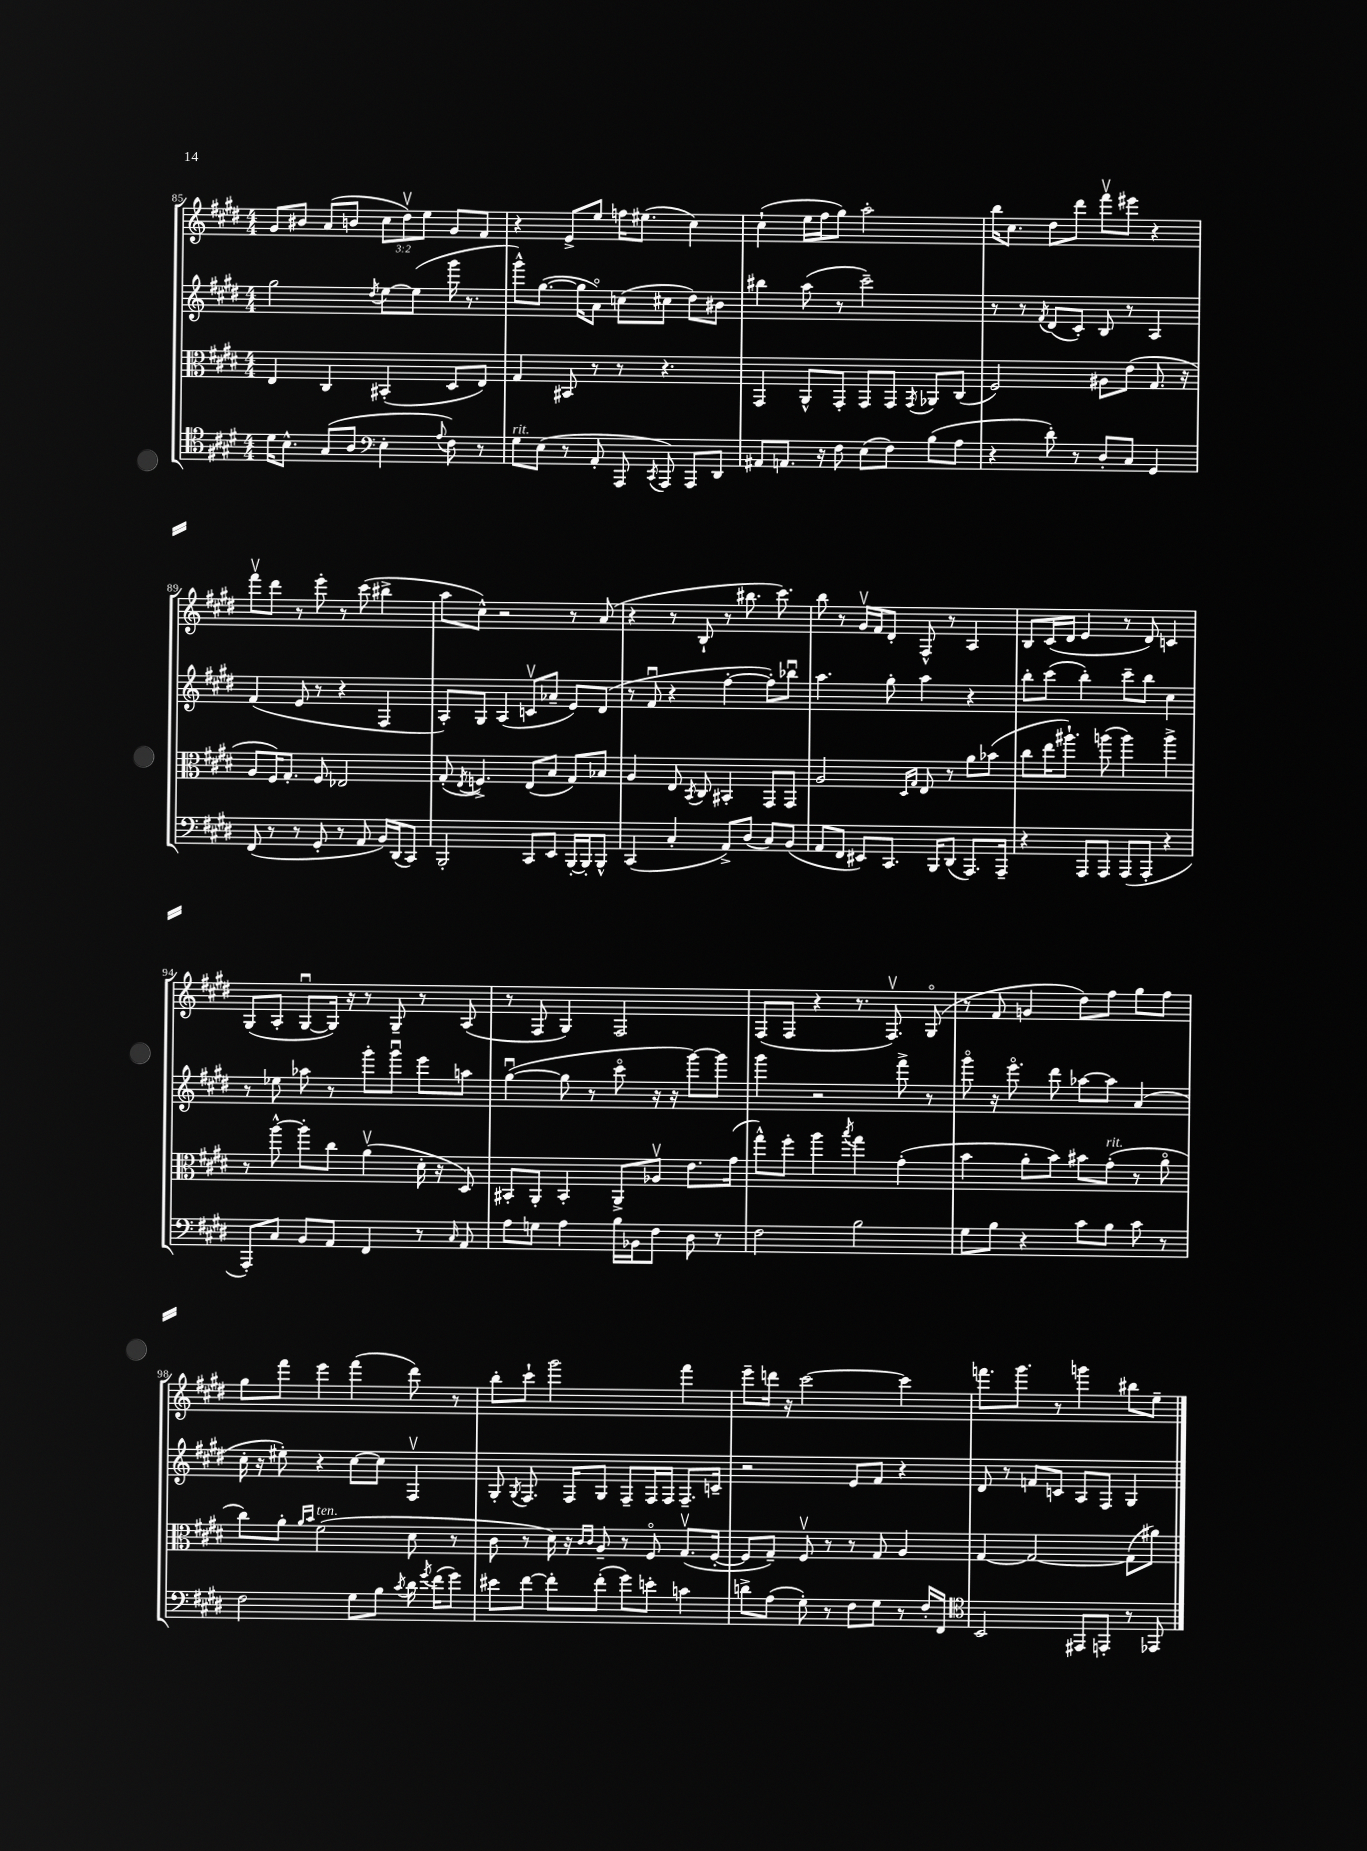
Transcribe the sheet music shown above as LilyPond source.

<<
\new StaffGroup <<
\new Staff = "s0" {
    \clef treble \key e \major \numericTimeSignature \time 4/4 \override Staff.TupletNumber.text = #tuplet-number::calc-fraction-text
    \autoBeamOff gis'8[ bis'8] a'8[( b'8] \tuplet 3/2 { cis''8[ dis''8\upbow) e''8] } gis'8[ fis'8] |
    r4 e'8[-> e''8] f''16[ eis''8.]( cis''4) |
    cis''4-!( e''16[ fis''16 gis''8]) a''2-. |
    b''16[ cis''8.] dis''8[ dis'''8] fis'''8[\upbow eis'''8] r4 |
    fis'''8[\upbow dis'''8] r8 e'''8-. r8 cis'''8( bis''4-> |
    a''8[ cis''8]-^) r2 r8 a'8( |
    r4 r8 b8-! r8 bis''8. cis'''8.) |
    b''8 r8 gis'16[\upbow fis'16 dis'8]-. fis8-^ r8 a4 |
    b8[ cis'16( dis'16] e'4 r8 dis'8) c'4 |
    gis8[( a8]-. gis8[~\downbow gis16]) r16 r8 gis8-- r8 a8( |
    r8 fis8 gis4) fis2 |
    fis8[( fis8] r4 r8. fis8.\upbow) gis8\flageolet( |
    r8 fis'8 g'4 dis''8[) fis''8] gis''8[ fis''8] |
    gis''8[ fis'''8] e'''4 fis'''4( dis'''8) r8 |
    b''8[-. cis'''8]-! gis'''2 fis'''4 |
    e'''8[-- d'''16] r16 cis'''2~ cis'''4 |
    f'''8.[ gis'''8.] r8 g'''4 bis''8[ e''8]-- \bar "|." |
}
\new Staff = "s1" {
    \clef treble \key e \major \numericTimeSignature \time 4/4
    \autoBeamOff gis''2 \acciaccatura { dis''8 } e''8[~ e''8]( gis'''16 r8. |
    gis'''8[-^) gis''8.]~( gis''16[ a'8]\flageolet) c''8[( cis''8] dis''8[) bis'8] |
    bis''4 a''8( r8 cis'''2--) |
    r8 r8 \acciaccatura { fis'8 } dis'8[( cis'8]-.) b8 r8 a4 |
    fis'4( e'8 r8 r4 fis4 |
    a8[-.) gis8] a4( c'8[\upbow aes'8]-- e'8[) dis'8]( |
    r8 fis'8\downbow r4 fis''4~-. fis''8[-.) bes''8]\downbow |
    a''4. gis''8-. a''4 r4 |
    b''8[-. cis'''8]( b''4-.) cis'''8[-- b''8] cis''4 |
    r8 ees''8 aes''8 r8 gis'''8[-. gis'''8]\downbow e'''8[ a''8] |
    gis''4~\downbow( gis''8 r8 cis'''8\flageolet r16 r16 gis'''8[~) gis'''8] |
    gis'''4 r2 fis'''8-> r8 |
    gis'''8\flageolet r16 e'''8.\flageolet dis'''8 aes''8[~ aes''8] a'4( |
    cis''16-. r16 eis''8-.) r4 cis''8[~ cis''8] fis4\upbow |
    gis8-. \acciaccatura { gis8 } fis8. fis16[ gis8] fis8[-- fis16 fis16] fis8.[-- c'16]-- |
    r2 e'8[ fis'8] r4 |
    dis'8 r8 f'8[ c'8] a8[ fis8] gis4 \bar "|." |
}
\new Staff = "s2" {
    \clef alto \key e \major \numericTimeSignature \time 4/4
    \autoBeamOff e4 cis4 bis,4-.( dis8[ e8]) |
    gis4 bis,8 r8 r8 r4. |
    gis,4 a,8[-^ gis,8]-. gis,8[ gis,8] \acciaccatura { gis,8 } aes,8[ cis8]( |
    fis2) ais8[ e'8]( gis8. r16 |
    a8[ fis16) gis8.]-. fis8 ees2 |
    gis8-.( \acciaccatura { e8 } f4.->) e8[( b8] gis8[) bes8] |
    a4 e8 \acciaccatura { b,8 } cis8 bis,4-. gis,8[ gis,8] |
    a2 \grace { dis16[ gis16] } e8 r8 a'8[ bes'8]( |
    cis''8[ e''16 ais''8.]-!) a''8( a''4) a''4-> |
    r8 a''8~-^ a''8[-. cis''8] a'4\upbow( dis'16-. r16 dis8) |
    bis,8[-. a,8]-. bis,4-. a,8[-> aes8]\upbow e'8.[ gis'16]( |
    gis''8[-^) fis''8]-. a''4 \acciaccatura { b''8 } gis''4 gis'4-.( |
    b'4 a'8[-. b'8]) bis'8[ gis'8]-.^\markup { \italic "rit." }( r8 a'8\flageolet |
    cis''8[) a'8]-. \grace { a'16[ b'16] } fis'2^\markup { \italic "ten." }( dis'8 r8 |
    cis'8 r8 dis'16) r16 \grace { cis'16[ cis'16] } a8-- r8 fis8\flageolet gis8.[\upbow( fis16]~-. |
    fis8[ gis8]--) fis8\upbow r8 r8 gis8 a4 |
    gis4~ gis2~ gis8[( ais'8]) \bar "|." |
}
\new Staff = "s3" {
    \clef tenor \key e \major \numericTimeSignature \time 4/4
    \autoBeamOff dis'16[ b8.]-^ gis8[( a8] \clef bass e4-. \appoggiatura { a8 } fis8) r8 |
    gis8[^\markup { \italic "rit." } e8]( r8 a,8-. a,,8 \acciaccatura { cis,8 } a,,8) a,,8[ dis,8] |
    ais,8[ a,8.] r16 fis8 e8[( fis8]) b8[( a8] |
    r4 dis'8-.) r8 dis8[-. cis8] gis,4 |
    fis,8( r8 r8 gis,8-. r8 a,8 b,16[) dis,16( cis,8]) |
    b,,2-. cis,8[ e,8] b,,16[~-. b,,16-. b,,8]-^ |
    cis,4( cis4-. a,8[->) dis8]( cis8[) b,8]( |
    a,8[ fis,8] eis,8[) cis,8.] b,,16[ dis,8]( a,,8.[) a,,16]-- |
    r4 a,,8[ a,,8] a,,8[( a,,8]-. r4 |
    a,,8[-.) cis8] b,8[ a,8] fis,4 r8 \grace { cis16 } a,8 |
    a8[ g8] a4 b16[ bes,16 fis8] dis8 r8 |
    fis2 b2 |
    gis8[ b8] r4 cis'8[ b8] cis'8 r8 |
    fis2 gis8[ b8] \acciaccatura { cis'8 } dis'16 \acciaccatura { gis'8 } fis'16[( gis'8]) |
    eis'8[ fis'8]~ fis'8[-. fis'8]-.( gis'8[) e'8]-. c'4 |
    d'8[-> a8]( gis8-.) r8 fis8[ gis8] r8 fis16[-. fis,16] |
    \clef tenor b,2 eis,8[ e,8]-. r8 ees,8 \bar "|." |
}
>>
>>
\layout { \context { \Score currentBarNumber = #85 } }
